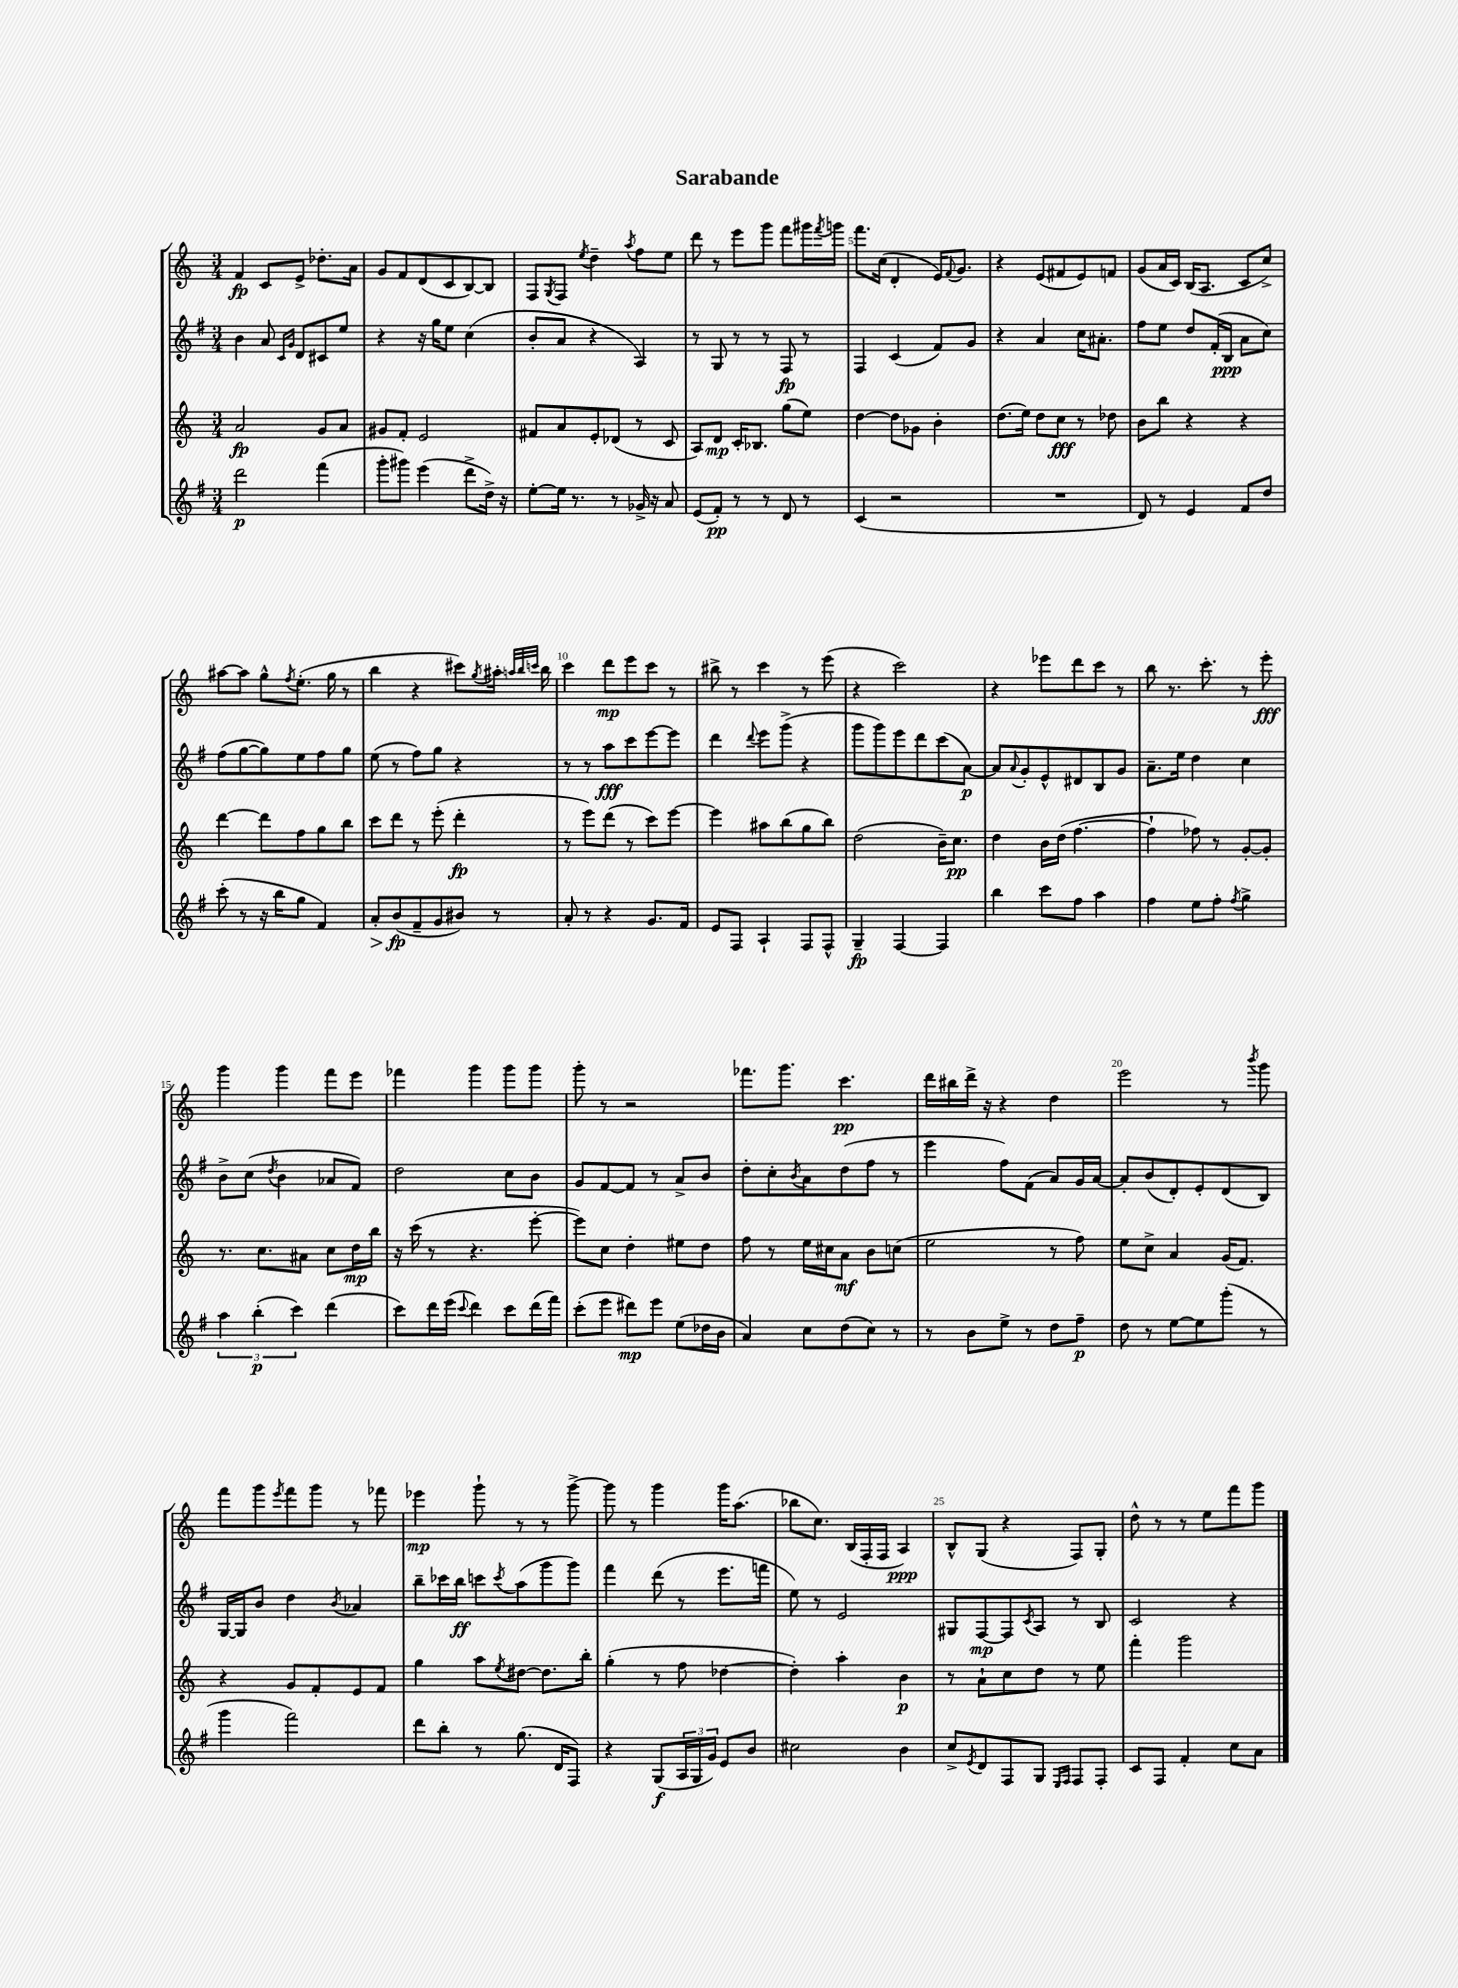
\header { title = "Sarabande" }
<<
\new StaffGroup <<
\new Staff = "s0" {
    \clef treble \key c \major \numericTimeSignature \time 3/4
    f'4\fp c'8 e'8-> des''8.-. a'16 |
    g'8 f'8 d'8( c'8 b8~) b8 |
    f8 \acciaccatura { g8 } f8 \acciaccatura { e''8 } d''4-- \acciaccatura { a''8 } f''8 e''8 |
    d'''8 r8 e'''8 g'''8 f'''8 gis'''16 \acciaccatura { f'''8 } g'''16 |
    f'''8. c''16( d'4-. e'16) \appoggiatura { f'8 } g'8. |
    r4 e'8( fis'8 e'8) f'8 |
    g'8( a'16 c'16) b16( a8. c'8 c''8->) |
    ais''8~ ais''8 g''8-^ \acciaccatura { f''8 } e''8.-.( g''16 r8 |
    b''4 r4 cis'''8) \acciaccatura { g''8 } ais''16-. \grace { a''32 b''32 c'''32 } b''16 |
    c'''4 d'''8\mp e'''8 c'''8 r8 |
    bis''8-> r8 c'''4 r8 e'''8( |
    r4 c'''2) |
    r4 ees'''8 d'''8 c'''8 r8 |
    b''8 r8. c'''8.-. r8 e'''8-.\fff |
    g'''4 g'''4 f'''8 e'''8 |
    fes'''4 g'''4 g'''8 g'''8 |
    g'''8-. r8 r2 |
    fes'''8. g'''8. c'''4.\pp |
    d'''16 bis''16 d'''16-> r16 r4 d''4 |
    e'''2 r8 \acciaccatura { b'''8 } g'''8 |
    f'''8 g'''8 \acciaccatura { e'''8 } f'''8 g'''8 r8 fes'''8 |
    ees'''4\mp g'''8-! r8 r8 g'''8~-> |
    g'''8 r8 g'''4 g'''16 a''8.( |
    bes''8 c''8.) b16( f16-. f16 a4\ppp) |
    b8-^ g8( r4 f8) g8-. |
    d''8-^ r8 r8 e''8 f'''8 g'''8 \bar "|." |
}
\new Staff = "s1" {
    \clef treble \key g \major \numericTimeSignature \time 3/4
    b'4 a'8 \grace { c'16 g'16 } d'8 cis'8 e''8 |
    r4 r16 g''16 e''8 c''4( |
    b'8-. a'8 r4 a4) |
    r8 g8 r8 r8 fis8\fp r8 |
    fis4 c'4( fis'8) g'8 |
    r4 a'4 c''16 ais'8.-. |
    fis''8 e''8 d''8 fis'16-.( b16\ppp a'8 c''8) |
    fis''8( g''8~ g''8) e''8 fis''8 g''8 |
    e''8( r8 fis''8) g''8 r4 |
    r8 r8 a''8\fff c'''8 e'''8~ e'''8 |
    d'''4 \appoggiatura { d'''8 } e'''8 g'''8->( r4 |
    g'''8 g'''8) e'''8 d'''8 c'''8( a'8~\p) |
    a'8 \appoggiatura { a'8 } g'8-. e'8-^ dis'8 b8 g'8 |
    a'8.-- e''16 d''4 c''4 |
    b'8-> c''8( \acciaccatura { d''8 } b'4 aes'8 fis'8) |
    d''2 c''8 b'8 |
    g'8 fis'8~ fis'8 r8 a'8-> b'8 |
    d''8-. c''8-. \acciaccatura { b'8 } a'8 d''8( fis''8 r8 |
    e'''4 fis''8) fis'8( a'8) g'16 a'16~ |
    a'8-. b'8( d'8-.) e'8-. d'8( b8) |
    g16~ g16 b'8 d''4 \acciaccatura { b'8 } aes'4 |
    b''8-- ces'''16 b''16\ff c'''8 \acciaccatura { c'''8 } a''8( g'''8 g'''8) |
    fis'''4 d'''8( r8 e'''8. f'''16 |
    e''8) r8 e'2 |
    gis8 fis8~\mp fis8 \acciaccatura { c'8 } a8 r8 b8 |
    c'2 r4 \bar "|." |
}
\new Staff = "s2" {
    \clef treble \key c \major \numericTimeSignature \time 3/4
    a'2\fp g'8 a'8 |
    gis'8 f'8-. e'2 |
    fis'8 a'8 e'8-. des'8( r8 c'8 |
    a8) d'8\mp c'16-. bes8. g''8( e''8) |
    d''4~ d''8 ges'8 b'4-. |
    d''8.( e''16) d''8 c''8\fff r8 des''8 |
    b'8 b''8 r4 r4 |
    d'''4~ d'''8 f''8 g''8 b''8 |
    c'''8 d'''8 r8 e'''8-.( d'''4-.\fp |
    r8 e'''8) d'''8( r8 c'''8) e'''8~ |
    e'''4 ais''8 b''8( g''8 b''8) |
    d''2( b'16--) c''8.\pp |
    d''4 b'16 d''16( f''4.~ |
    f''4-! fes''8) r8 g'8~-. g'8-. |
    r8. c''8. ais'8 c''8 d''16\mp b''16 |
    r16 c'''16( r8 r4. e'''8~-. |
    e'''8) c''8 d''4-. eis''8 d''8 |
    f''8 r8 e''16 cis''16 a'8\mf b'8 c''8( |
    e''2 r8 f''8) |
    e''8 c''8-> a'4 g'16( f'8.) |
    r4 g'8 f'8-. e'8 f'8 |
    g''4 a''8 \acciaccatura { e''8 } dis''8~ dis''8. b''16-. |
    g''4-.( r8 f''8 des''4~ |
    des''4-.) a''4-. b'4\p |
    r8 a'8-! c''8 d''8 r8 e''8 |
    f'''4-. g'''2 \bar "|." |
}
\new Staff = "s3" {
    \clef treble \key g \major \numericTimeSignature \time 3/4
    d'''2\p fis'''4( |
    g'''8-. gis'''8) e'''4( d'''8-> d''16->) r16 |
    e''8~-. e''16 r8. r8 ges'16-> r16 a'8 |
    e'8( fis'8-.\pp) r8 r8 d'8 r8 |
    c'4( r2 |
    R2. |
    d'8) r8 e'4 fis'8 d''8 |
    c'''8-.( r8 r16 b''16 g''8 fis'4) |
    a'8-.\> b'8\fp\!( fis'8-- g'8 bis'8) r8 |
    a'8-. r8 r4 g'8. fis'16 |
    e'8 fis8 a4-! fis8 fis8-^ |
    g4--\fp fis4~ fis4 |
    b''4 c'''8 fis''8 a''4 |
    fis''4 e''8 fis''8-. \acciaccatura { fis''8 } g''4-> |
    \tuplet 3/2 { a''4 b''4-.\p( c'''4) } d'''4( |
    c'''8) d'''16 e'''16( \appoggiatura { c'''8 } d'''4) c'''8 d'''16( fis'''16) |
    c'''8-.( e'''8 dis'''8\mp) e'''8 e''8( des''16 b'16 |
    a'4) c''8 d''8( c''8) r8 |
    r8 b'8 e''8-> r8 d''8 fis''8--\p |
    d''8 r8 e''8~ e''8 g'''8-.( r8 |
    g'''4 fis'''2) |
    d'''8 b''8-. r8 g''8.( d'16 fis8) |
    r4 g8\f( \tuplet 3/2 { a16 g16 g'16) } e'8 b'8 |
    cis''2 b'4 |
    c''8-> \acciaccatura { e'8 } d'8 fis8 g8 \grace { e16 fis16 } fis8 fis8-. |
    c'8 fis8 fis'4-. c''8 a'8 \bar "|." |
}
>>
>>
\layout { \context { \Score \override BarNumber.break-visibility = ##(#f #t #t) barNumberVisibility = #(every-nth-bar-number-visible 5) } }
